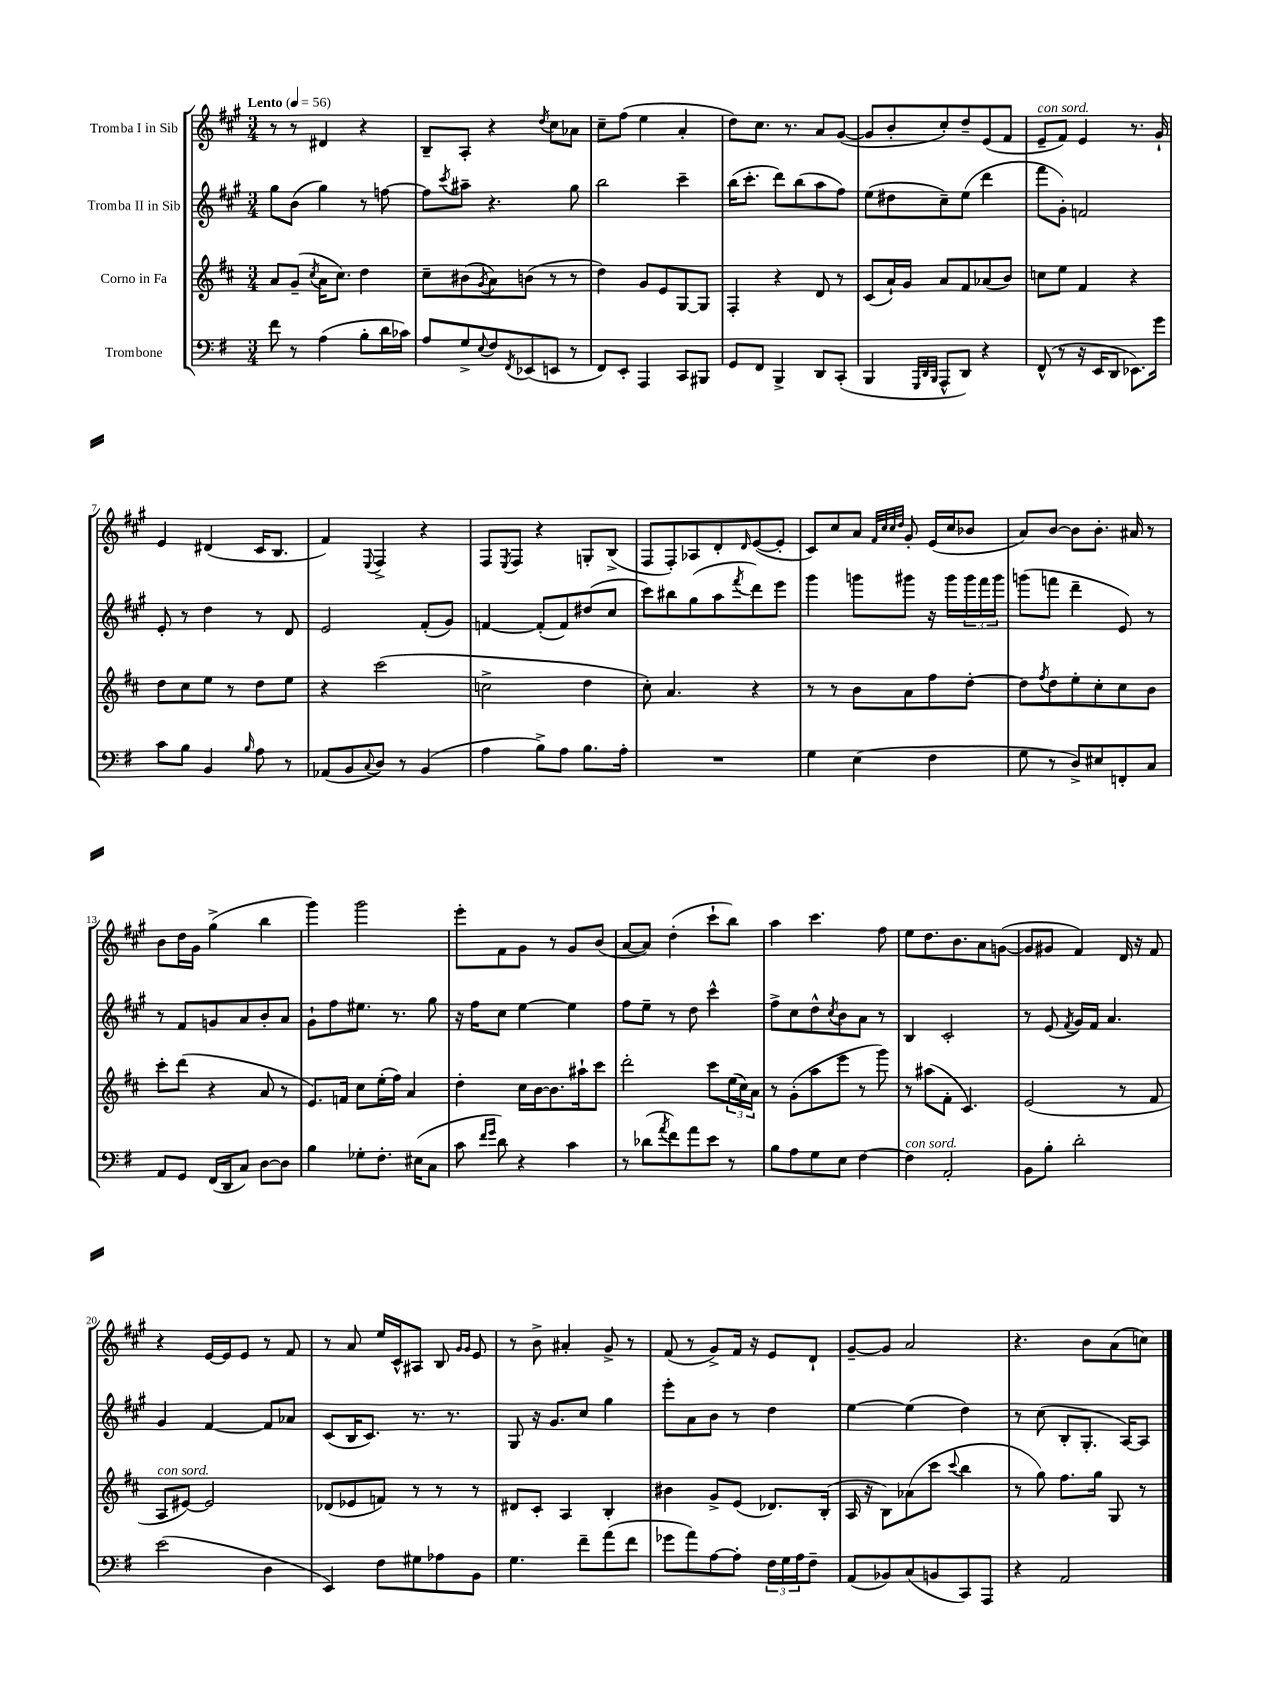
<<
\new StaffGroup <<
\new Staff = "s0" \with { instrumentName = "Tromba I in Sib" } {
    \clef treble \key a \major \numericTimeSignature \time 3/4 \tempo "Lento" 4 = 56
    r8 r8 dis'4 r4 |
    b8-- a8-. r4 \acciaccatura { d''8 } cis''8 aes'8 |
    cis''8-- fis''8( e''4 a'4-. |
    d''8) cis''8. r8. a'8 gis'8~( |
    gis'8 b'8-. cis''8-.) d''8-- e'8( fis'8 |
    e'8--^\markup { \italic "con sord." } fis'8) e'4 r8. gis'16-! |
    e'4 dis'4( cis'16 b8. |
    fis'4) \appoggiatura { e8 } fis4-> r4 |
    fis8 \acciaccatura { e8 } fis8 r4 g8-. b8->( |
    fis8 fis8-.) aes8 d'8-. \grace { d'16 } e'8~( e'8-. |
    cis'8) cis''8 a'8 \grace { fis'32 cis''32 cis''32 d''32 } gis'8-. e'16( cis''16 bes'8 |
    a'8) b'8~ b'8 b'8.-. ais'16 r8 |
    b'8 d''16 gis'16 gis''4->( b''4 |
    gis'''4) gis'''2 |
    e'''8-. fis'8 gis'8 r8 gis'8 b'8( |
    a'8~ a'8) d''4-.( cis'''8-! b''8) |
    a''4 cis'''4. fis''8 |
    e''8 d''8. b'8. a'8 g'8~( |
    g'8 gis'8 fis'4) d'16 r16 fis'8 |
    r4 e'16~ e'16 e'8 r8 fis'8 |
    r8 a'8 e''16 cis'16-^ ais8 b8 \grace { gis'16 gis'16 } e'8 |
    r8 b'8-> ais'4-. gis'8-> r8 |
    fis'8( r8 gis'8->) fis'16 r16 e'8 d'8-! |
    gis'8~-- gis'8 a'2 |
    r4. b'8 a'8( c''8) \bar "|." |
}
\new Staff = "s1" \with { instrumentName = "Tromba II in Sib" } {
    \clef treble \key a \major \numericTimeSignature \time 3/4
    gis''8 b'8( gis''4) r8 f''8~ |
    f''8 \acciaccatura { cis'''8 } ais''8-- r4. gis''8 |
    b''2 cis'''4-- |
    b''16( cis'''8.-. d'''8) b''8( a''8 fis''8) |
    e''8( dis''8 cis''8--) e''8( d'''4 |
    fis'''8 gis'8-.) f'2 |
    e'8-. r8 d''4 r8 d'8 |
    e'2 fis'8-.( gis'8) |
    f'4~ f'8-.( f'8) dis''8( cis''8 |
    cis'''8) bis''8 gis''8( a''8 \acciaccatura { fis'''8 } d'''8) e'''8 |
    gis'''4 g'''8 gis'''8 r16 gis'''16 \tuplet 3/2 { gis'''16 fis'''16 gis'''16 } |
    g'''8( f'''8 d'''4-- e'8) r8 |
    r8 fis'8 g'8 a'8 b'8-. a'8 |
    gis'8-! fis''8 eis''8. r8. gis''8 |
    r16 fis''16 cis''8 e''4~ e''4 |
    fis''8 e''8-- r8 d''8 cis'''4-^ |
    fis''8-> cis''8 d''8-^ \acciaccatura { cis''8 } b'8 a'8 r8 |
    b4 cis'2-. |
    r8 e'8( \acciaccatura { fis'8 } gis'16) fis'16 a'4. |
    gis'4 fis'4~ fis'8 aes'8 |
    cis'8( b16 cis'8.) r8. r8. |
    gis8 r16 gis'8. cis''8 gis''4 |
    e'''8-. a'8 b'8 r8 d''4 |
    e''4~ e''4( d''4) |
    r8 cis''8( b8-. gis8.-. a16~) a8 \bar "|." |
}
\new Staff = "s2" \with { instrumentName = "Corno in Fa" } {
    \clef treble \key d \major \numericTimeSignature \time 3/4
    a'8 g'8--( \acciaccatura { cis''8 } a'16 cis''8.) d''4 |
    cis''8-- bis'8( \acciaccatura { g'8 } a'8) b'8( r8 r8 |
    d''4) g'8 e'8 g8~ g8 |
    fis4-. r4 d'8 r8 |
    cis'8( a'16-!) g'16 a'8 fis'8 aes'8( b'8) |
    c''8 e''8 fis'4 r4 |
    d''8 cis''8 e''8 r8 d''8 e''8 |
    r4 cis'''2( |
    c''2-> d''4 |
    cis''8-.) a'4. r4 |
    r8 r8 b'8 a'8 fis''8 d''8~-. |
    d''8 \acciaccatura { fis''8 } d''8 e''8-. cis''8-. cis''8 b'8 |
    cis'''8-. d'''8( r4 a'8 r8 |
    e'8.) f'16 cis''8 e''16-.( fis''16) a'4 |
    d''4-. cis''16 b'16~ b'8. ais''16-! cis'''8 |
    d'''2-. cis'''8 \tuplet 3/2 { e''16( cis''16) a'16 } |
    r8 g'8-.( a''8 e'''8 r8 g'''8) |
    r8 ais''8( fis'8-. cis'4.) |
    e'2( r8 fis'8 |
    a8^\markup { \italic "con sord." } eis'8~) eis'2 |
    des'8( ees'8 f'8) r8 r8 r8 |
    dis'8 cis'8-. a4 b4-. |
    bis'4 g'8-> e'8( des'8.) b16-.( |
    a16 r16 b8) aes'8( cis'''8 \appoggiatura { cis'''8 } b''4 |
    r8 g''8) fis''8. g''16 g8 r8 \bar "|." |
}
\new Staff = "s3" \with { instrumentName = "Trombone" } {
    \clef bass \key g \major \numericTimeSignature \time 3/4
    fis'8 r8 a4( b8-. d'16 ces'16) |
    a8 g8-> \appoggiatura { e8 } fis8 \acciaccatura { fis,8 } ees,8( e,8 r8 |
    fis,8) e,8-. a,,4 c,8 bis,,8 |
    g,8 fis,8 b,,4-> d,8 c,8-.( |
    b,,4 \grace { g,,32 d,32 b,,32 } a,,8-^ d,8) r4 |
    fis,8-^( r8 r16 e,16 d,8 ees,8.) g'16 |
    c'8 b8 b,4 \grace { b16 } a8 r8 |
    aes,8( b,8 \appoggiatura { c8 } d8) r8 b,4( |
    a4 b8->) a8 b8. a16-. |
    R2. |
    g4 e4( fis4 |
    g8 r8 d8->) eis8 f,8-. c8 |
    a,8 g,8 fis,16( d,16 c8) d8~ d8 |
    b4 ges8-. fis8.-. eis16( c8 |
    c'8 \grace { fis'16 g'16 } d'8) r4 c'4 |
    r8 des'8( \acciaccatura { a'8 } fis'8) a'8 e'8 r8 |
    b8 a8 g8 e8 fis4~ |
    fis4^\markup { \italic "con sord." } a,2-. |
    b,8 b8-. d'2-. |
    e'2( d4 |
    e,4) fis8 gis8 aes8 b,8 |
    g4. fis'8-- a'8( fis'8 |
    ges'8 a'8) a8~ a8-. \tuplet 3/2 { fis16 g16 a16 } fis8-- |
    a,8( bes,8) c8( b,8 c,8) a,,8 |
    r4 a,2 \bar "|." |
}
>>
>>
